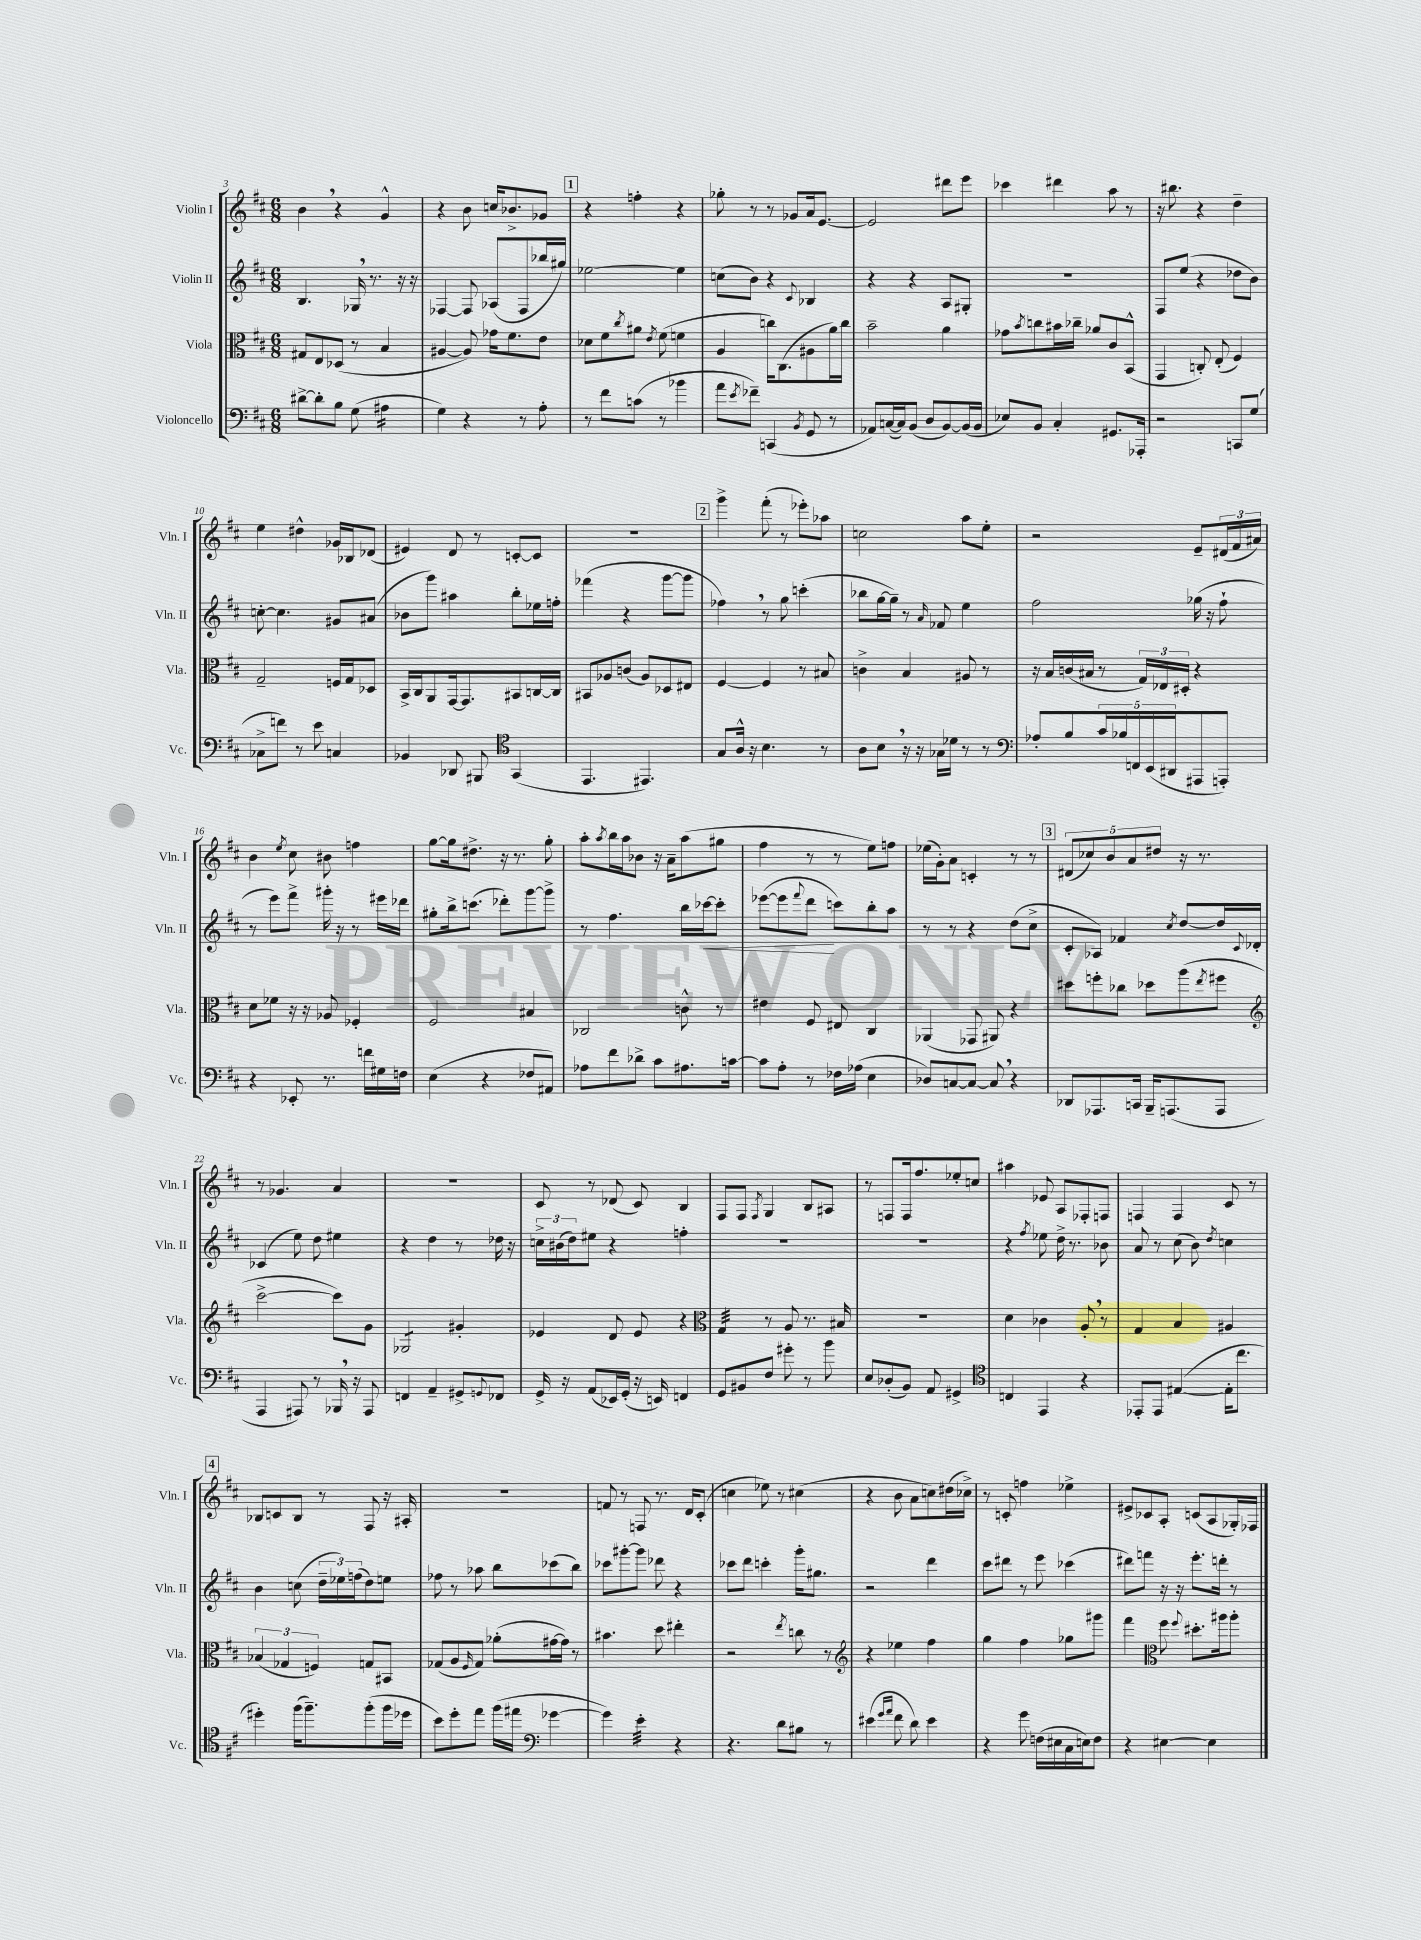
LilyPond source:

<<
\new StaffGroup <<
\new Staff = "s0" \with { instrumentName = "Violin I" shortInstrumentName = "Vln. I" } {
    \clef treble \key d \major \numericTimeSignature \time 6/8
    b'4 \breathe r4 g'4-^ |
    r4 b'8 c''16 bes'8.-> ges'8 |
    \mark \markup { \box "1" } r4 f''4-. r4 |
    ges''8-. r8 r8 ges'8 a'16 e'8.~ |
    e'2 dis'''8 e'''8 |
    ces'''4 dis'''4 a''8 r8 |
    r16 bis''8. r4 d''4-- |
    e''4 dis''4-^ ges'16 bes16 des'8( |
    eis'4) d'8 r8 c'8~-. c'8 |
    R2. |
    \mark \markup { \box "2" } g'''4-> fis'''8-.( r8 ees'''8-.) aes''8 |
    c''2 a''8 e''8-. |
    r2 e'8-- \tuplet 3/2 { dis'16( fis'16 ais'16) } |
    b'4 \acciaccatura { e''8 } cis''8 bis'8 f''4 |
    g''8~ g''16 dis''8.-> r16 r8. g''8-. |
    a''8-. \acciaccatura { a''8 } b''16 a''16 bes'8 r16 a'16-- a''8( gis''8 |
    fis''4 r8 r8 e''8) f''8 |
    ees''16( g'16-.) a'8 c'4-. r8 r8 |
    \mark \markup { \box "3" } \tuplet 5/4 { dis'8( ces''8) b'8 a'8 dis''8 } r16 r8. |
    r8 ges'4. a'4 |
    r2. |
    cis'8 r8 des'8( cis'8) b4 |
    fis8 fis8 \acciaccatura { fis8 } g4 b8 ais8 |
    r8 f8 f16 fis''8. ees''8-. c''8 |
    ais''4 ees'8 a8 fes8-. f8 |
    f4 f4 cis'8 r8 |
    \mark \markup { \box "4" } bes8 c'8 bes8 r8 fis8 r16 ais16-. |
    R2. |
    f'8 r8 f8 r8. d'16 cis'8-.( |
    c''4 ees''8) r8 cis''4( |
    r4 b'8 a'8 c''8) dis''16( ces''16->) |
    r8 c'8-. f''4 ees''4-> |
    eis'8-> ces'8 a8-. c'8( a8 ges16-.) fes16 \bar "|." |
}
\new Staff = "s1" \with { instrumentName = "Violin II" shortInstrumentName = "Vln. II" } {
    \clef treble \key d \major \numericTimeSignature \time 6/8
    b4. ges16 \breathe r8. r16 r16 |
    fes4~ fes8 aes8( fes8 bes''16 gis''16) |
    \mark \markup { \box "1" } ees''2~ ees''4 |
    c''8( b'8) r4 \appoggiatura { cis'8 } bes4 |
    r4 r4 a8 gis8-. |
    R2. |
    fis8 e''8( r4 des''8 b'8) |
    c''8~-. c''4. gis'8 ais'8( |
    bes'8 g'''8) ais''4 b''8-. ees''16 f''16-. |
    fes'''4( r4 g'''8~ g'''8 |
    \mark \markup { \box "2" } fes''4) \breathe r8 g''8 c'''4-.( |
    bes''8 g''16~ g''16--) r8 \grace { a'16 } fes'8 e''4 |
    fis''2 ges''16( r16 fis''8-! |
    r8 e'''8) fis'''8-> gis'''16-. r16 r8 eis'''16 des'''16 |
    gis''8-. b''16-> c'''8.( des'''8-.) g'''8~ g'''8-> |
    r8 fis''4. b''16 ces'''16~\< ces'''8-. |
    ees'''8~( ees'''8 \appoggiatura { fis'''8 } d'''8\! c'''8) b''8-. a''8 |
    r8 r8 r4 d''8( cis''8-> |
    \mark \markup { \box "3" } cis'8-. aes8) fes'4 \acciaccatura { cis''8 } d''8~ d''16 \appoggiatura { cis'8 } des'16-. |
    ces'4( e''8) d''8 eis''4 |
    r4 d''4 r8 des''16 r16 |
    \tuplet 3/2 { c''16-> bis'16( d''16) } eis''8 r4 f''4-. |
    R2. |
    R2. |
    r4 \acciaccatura { fis''8 } ees''8 d''16-> r8. bes'8 |
    a'8 r8 cis''8( b'8) \acciaccatura { d''8 } c''4 |
    \mark \markup { \box "4" } b'4 c''8( \tuplet 3/2 { d''16-- ees''16) f''16( } d''8) e''8 |
    fes''8 r8 aes''8 b''8 ces'''8( b''8) |
    ces'''8 gis'''8~-. gis'''8 des'''8 r4 |
    ces'''8 d'''8 c'''4-. g'''16-. gis''8. |
    r2 d'''4 |
    cis'''8 dis'''8 r8 e'''8 ces'''4( |
    dis'''8) f'''8 r16 r16 e'''8.-. d'''16-. r8 \bar "|." |
}
\new Staff = "s2" \with { instrumentName = "Viola" shortInstrumentName = "Vla." } {
    \clef alto \key d \major \numericTimeSignature \time 6/8
    gis8 e8 des8( r8 b4 |
    ais4~ ais8) ges'16 fis'8. e'8 |
    \mark \markup { \box "1" } des'8 fis'8 \acciaccatura { cis''8 } ais'8 \acciaccatura { e'8 } fis'8( f'4 |
    a4 c''16) cis8.( ais8 a'16) c''16 |
    b'2-- a'4 |
    ges'8 \acciaccatura { b'8 } c''8 bis'16 ces''16-- aes'8 cis'8 b,8-^( |
    g,4 c8-.) e8-.( fis4) |
    g2-- f16 g16 des8 |
    b,16-> cis16 a,8 g,16~ g,8. bis,8 c16~ c16 |
    bis,8 aes8 c'8( aes8) des8 eis8 |
    \mark \markup { \box "2" } fis4~ fis4 r8 bis8 |
    c'4-> b4 ais8 r8 |
    r16 b16 c'16( bis16 r8 \tuplet 3/2 { g16) ees16 dis16-. } r4 |
    d'8 fes'8 r16 r16 aes8 fes4-. |
    fis2 bis4 |
    ces2 c'8-^ r8 |
    eis'4 fis8 eis8 cis4 |
    aes,4( ges,8 ais,8) r4 |
    \mark \markup { \box "3" } dis''8 f''8-. ces''8 des''8 a''8( \acciaccatura { e''8 } fis''8 |
    \clef treble cis'''2~-> cis'''8) g'8 |
    ges2:8 gis'4-. |
    ees'4 d'8 ees'8 r4 |
    \clef alto g4:32 r8 a8 r8. bis16 |
    R2. |
    d'4 ces'4 a8-. \breathe r8 |
    g4 b4 ais4 |
    \mark \markup { \box "4" } \tuplet 3/2 { bes4( ges4 f4) } g8 bis,8 |
    ges8( a8 \grace { fis16 } ges8) aes'8-.( gis'16~ gis'16) r8 |
    bis'4. d''8 eis''4-. |
    r2 \acciaccatura { e''8 } c''8 r8 |
    \clef treble r4 ees''4 fis''4 |
    g''4 fis''4 ges''8 gis'''8 |
    fis'''4 \clef alto fis''8 \appoggiatura { fis''8 } dis''8.-. ais''16 ais''8-. \bar "|." |
}
\new Staff = "s3" \with { instrumentName = "Violoncello" shortInstrumentName = "Vc." } {
    \clef bass \key d \major \numericTimeSignature \time 6/8
    dis'8~-> dis'8-. b8 g8( ais4:16 |
    g4) r4 r8 a8-. |
    \mark \markup { \box "1" } r8 fis'8 c'8( r8 bes'4 |
    a'8 \acciaccatura { e'8 } fes'8--) c,4( \acciaccatura { b,8 } g,8 r8 |
    aes,8) c16~( c16) b,8( d8 b,8~) b,16( b,16 |
    ees8) b,8 cis4-. gis,8. aes,,16-. |
    r2 c,8 g8( |
    ces8-> f'8) r8 e'8 c4 |
    bes,4 des,8 bis,,8 \clef tenor g,4( |
    e,4. eis,4.) |
    \mark \markup { \box "2" } g8 a16-^ r16 b4. r8 |
    a8 b8 \breathe r16 r16 ges16 des'16 r8 r8 |
    \clef bass aes8-. b8 \tuplet 5/4 { cis'16 bes16 f,16 e,16( dis,16 } ais,,8 a,,8-.) |
    r4 ees,8-. r8. f'16 gis16 f16 |
    e4( r4 fes8 ais,8) |
    aes8 fis'8 des'8-> cis'8 ais8. c'16~ |
    c'8 a8-. r8 fes16 aes16( e4 |
    des8) c8~ c8~ c8 \breathe r4 |
    \mark \markup { \box "3" } des,8 aes,,8. c,16 b,,16-- a,,8.( a,,8 |
    a,,4 ais,,8) r8 bes,,16 \breathe r16 ais,,8 |
    f,4 a,4-- gis,8-> \appoggiatura { g,8 } fes,8 |
    g,16-> r16 a,8( ees,16) g,16-.( r16 e,16) f,4 |
    g,8 bis,8 fis8 gis'8-. r8 b'8 |
    e8 des8-.( b,8) a,8 gis,4-> |
    \clef tenor c4 e,4 r4 |
    ees,8-. ees,8 eis4~( eis16-. cis''8. |
    \mark \markup { \box "4" } dis''4-.) fis''16( fis''8.--) fis''8-.( fis''16 des''16 |
    b'8) d''8-. e''8 fis''16( eis''16 \clef bass ges'4~ |
    ges'4) e'4:32-. r4 |
    r4. d'8 bis8 r8 |
    eis'4( \grace { g'16 a'16 } fis'8 d'8) eis'4 |
    r4 g'8 f16( eis16 cis16 e16) f8 |
    r4 eis4~ eis4 \bar "|." |
}
>>
>>
\layout { \context { \Score currentBarNumber = #3 } }
